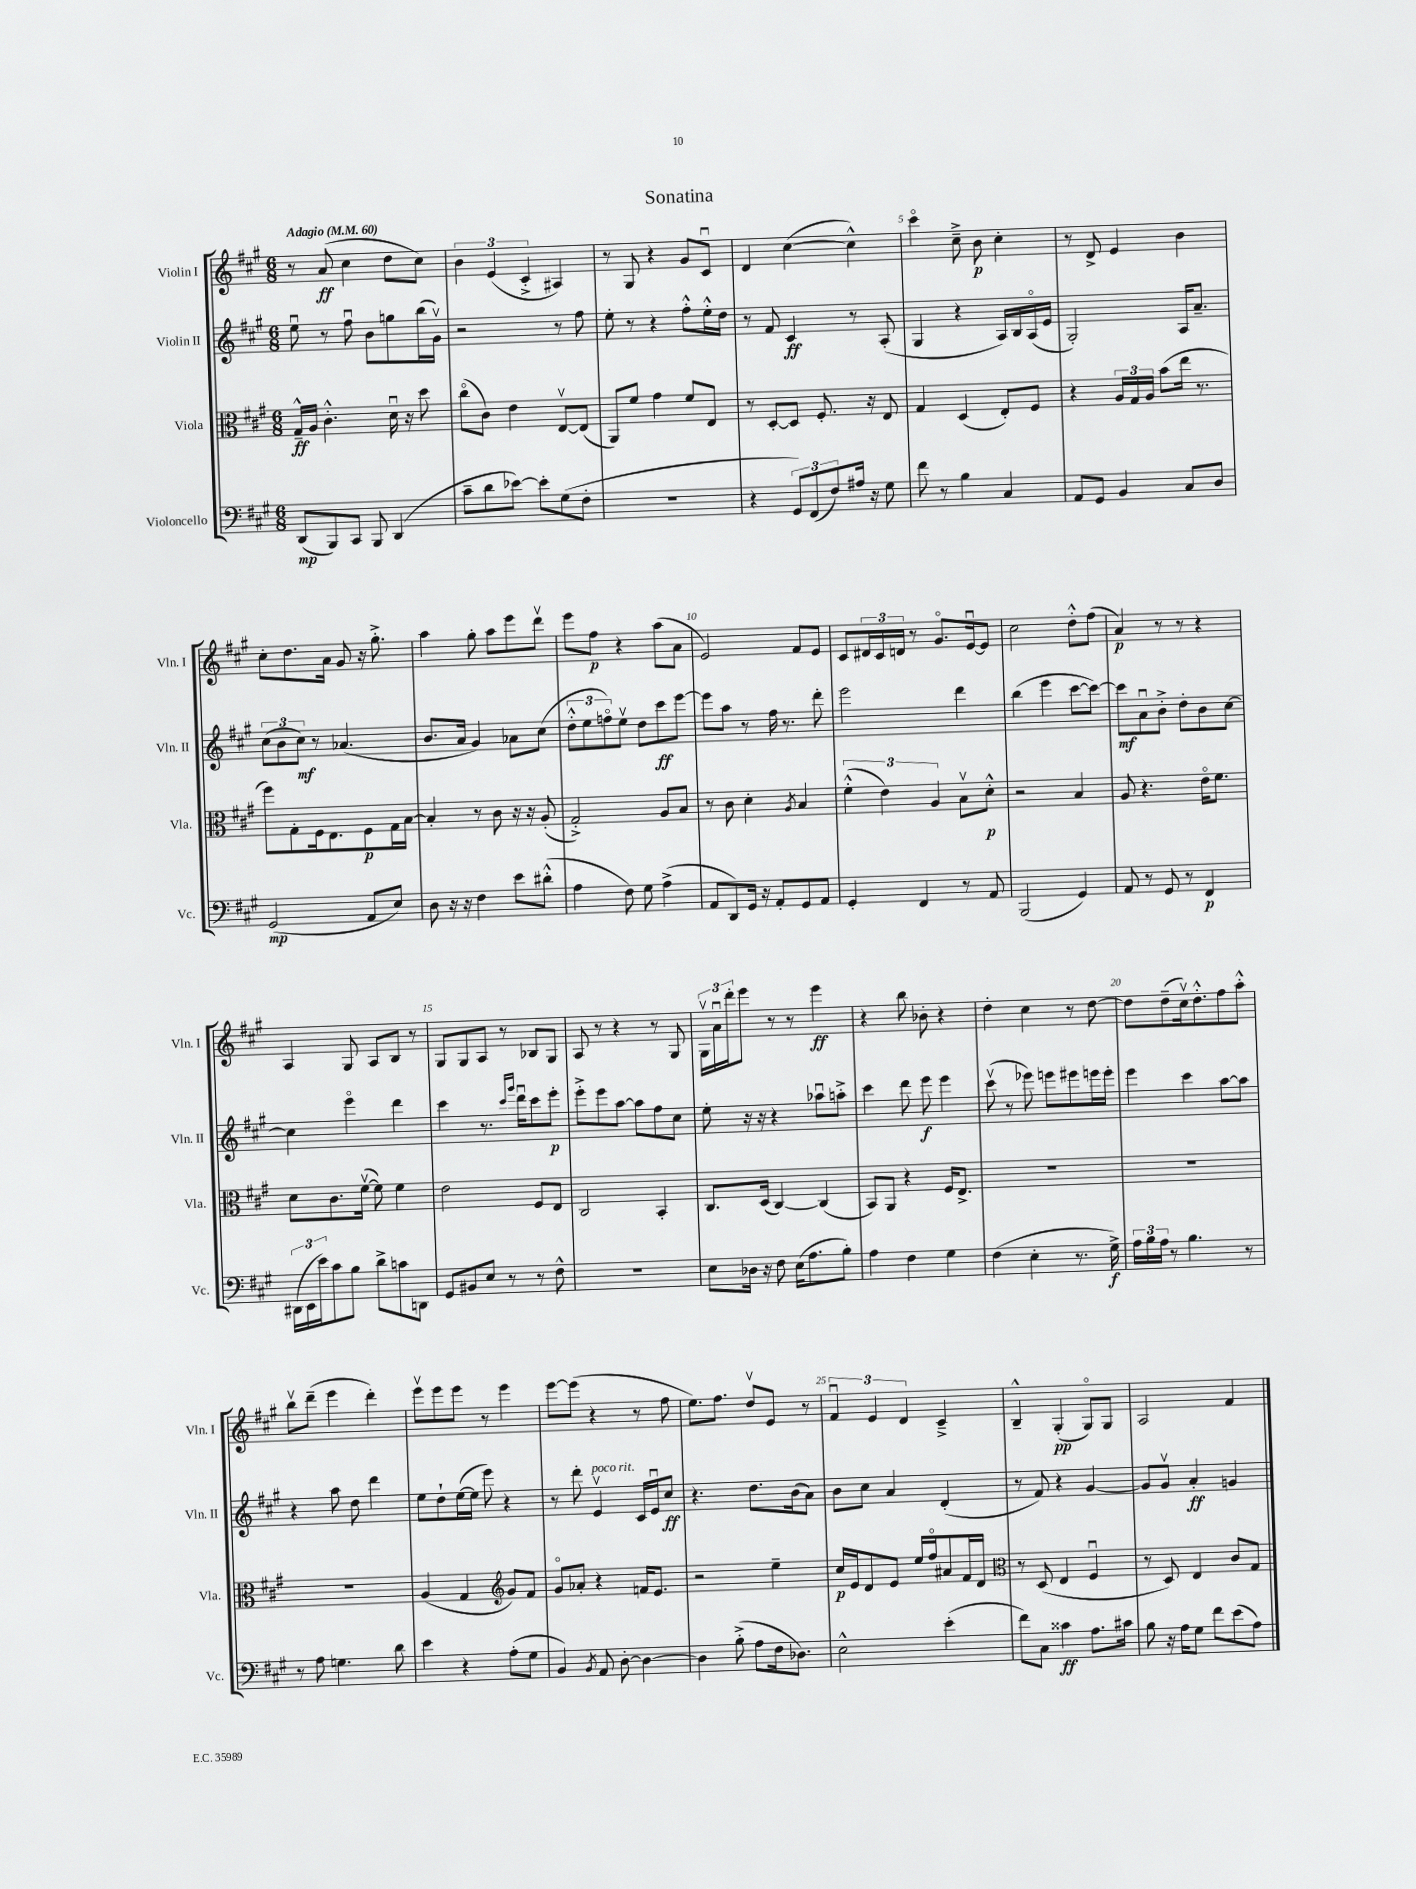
\header { title = "Sonatina" }
<<
\new StaffGroup <<
\new Staff = "s0" \with { instrumentName = "Violin I" shortInstrumentName = "Vln. I" } {
    \clef treble \key a \major \numericTimeSignature \time 6/8 \tempo "Adagio" 4 = 60
    r8 a'8\ff( cis''4 d''8 cis''8) |
    \tuplet 3/2 { b'4 e'4( cis'4-.-> } ais4) |
    r8 gis8 r4 gis'8 cis'8\downbow |
    d'4 cis''4~( cis''4-^) |
    cis'''4\flageolet cis''8---> b'8\p cis''4-. |
    r8 d'8-> e'4 b'4 |
    cis''8-. d''8. a'16 gis'8 r16 gis''8.-.-> |
    a''4 gis''8-. a''8 e'''8 d'''8\upbow |
    e'''8 fis''8\p r4 a''8( a'8 |
    e'2) fis'8 e'8 |
    cis'8 \tuplet 3/2 { dis'16 cis'16 d'16 } r8 gis'8.\flageolet e'16~\downbow e'8 |
    cis''2 d''8-.-^ fis''8( |
    a'4\p) r8 r8 r4 |
    a4 gis8 a8 b8 r8 |
    gis8 gis8 a8 r8 bes8 gis8 |
    a8 r8 r4 r8 gis8 |
    \tuplet 3/2 { gis16\upbow a'16\downbow d'''16-. } e'''8 r8 r8 e'''4\ff |
    r4 b''8 bes'8-. r4 |
    d''4-. cis''4 r8 d''8~ |
    d''8 d''8--( cis''16\upbow) d''8.-.-^ fis''8 a''8-.-^ |
    b''8\upbow d'''8--( e'''4 d'''4-.) |
    e'''8\upbow e'''8 e'''8 r8 e'''4 |
    e'''8~ e'''8( r4 r8 fis''8 |
    e''8.) fis''8. d''8\upbow e'8 r8 |
    \tuplet 3/2 { fis'4\downbow e'4 d'4 } cis'4---> |
    b4---^ gis4-.\pp( gis8\flageolet) gis8 |
    a2 fis'4 \bar "|." |
}
\new Staff = "s1" \with { instrumentName = "Violin II" shortInstrumentName = "Vln. II" } {
    \clef treble \key a \major \numericTimeSignature \time 6/8
    e''8\downbow r8 fis''8\downbow b'8 g''8 b''16( gis'16\upbow) |
    r2 r8 fis''8 |
    e''8-. r8 r4 fis''8-.-^ e''16-.-^ d''16 |
    r8 fis'8 cis'4\ff r8 a8-.( |
    gis4 r4 a16) b16 a16\flageolet( e'16 |
    gis2-.) a16 a'8.-- |
    \tuplet 3/2 { cis''8( b'8 cis''8\mf) } r8 aes'4.( |
    b'8. a'16 gis'4) aes'8 cis''8( |
    \tuplet 3/2 { d''8-.-^ e''8 f''8\flageolet) } e''8\upbow d''8 cis'''8\ff e'''8~ |
    e'''8 a''8 r8 fis''16 r8. d'''8-. |
    e'''2 d'''4 |
    b''4( e'''4 cis'''8~ cis'''8~) |
    cis'''8\mf a'8\downbow b'8-.-> d''8-. b'8 cis''8~ |
    cis''4 e'''4\flageolet d'''4 |
    cis'''4 r8. \grace { cis'''16 gis'''16 } d'''16\downbow cis'''8 e'''8-.\p |
    e'''8-.-> e'''8 a''8~ a''8 fis''8 cis''8 |
    e''8-. r16 r16 r4 aes''8\downbow a''8-.-> |
    cis'''4 d'''8 e'''8\f e'''4 |
    cis'''8\upbow( r8 ees'''8) e'''8 eis'''8 e'''16 e'''16-. |
    e'''4 cis'''4 a''8~ a''8 |
    r4 a''8 d''8 d'''4 |
    e''8 d''8-! e''16~( e''16 e'''8) r4 |
    r8 d'''8-. e'4\upbow^\markup { \italic "poco rit." } cis'16 e'16\downbow cis''8\ff |
    r4. d''8. b'16( a'8) |
    b'8 cis''8 a'4 d'4-.( |
    r8 fis'8) r4 gis'4~ |
    gis'8 gis'8\upbow a'4-.\ff g'4 \bar "|." |
}
\new Staff = "s2" \with { instrumentName = "Viola" shortInstrumentName = "Vla." } {
    \clef alto \key a \major \numericTimeSignature \time 6/8
    gis16---^\ff a16 cis'4.-.-^ d'16\downbow r16 d''8 |
    cis''8\flageolet( cis'8) e'4 e8~\upbow e8( |
    a,8) fis'8 gis'4 fis'8 e8 |
    r8 d8~-. d8 fis8.-. r16 e8 |
    gis4 d4( e8-.) fis8 |
    r4 \tuplet 3/2 { a16 gis16 a16 } b'8( e''16 r8. |
    fis''8) gis8-. fis16 e8. fis8\p gis16 b16~ |
    b4-. r8 cis'8 r16 r16 a8-.( |
    gis2-.->) a8 b8 |
    r8 cis'8 d'4-. \acciaccatura { a8 } b4 |
    \tuplet 3/2 { fis'4-.-^( e'4) a4 } b8\upbow d'8-.-^\p |
    r2 b4 |
    a8 r4. e'16\flageolet fis'8. |
    d'8 cis'8. fis'16~\upbow( fis'8) fis'4 |
    e'2 fis8 e8 |
    cis2 b,4-. |
    cis8. d16( cis4~) cis4( |
    b,8) a,8 r4 fis16 e8.-> |
    R2. |
    R2. |
    R2. |
    a4( gis4 \clef treble gis'8) fis'8 |
    gis'8\flageolet aes'8-. r4 f'16 e'8. |
    r2 e''4-- |
    cis''16\p e'16 d'8 e'8 e''16 fis''16\flageolet ais'8 fis'16 d'16 |
    \clef alto r8 d8( e4 fis4\downbow |
    r8 d8) e4 cis'8 gis8 \bar "|." |
}
\new Staff = "s3" \with { instrumentName = "Violoncello" shortInstrumentName = "Vc." } {
    \clef bass \key a \major \numericTimeSignature \time 6/8
    d,8\mp( b,,8) cis,8 b,,8 d,4( |
    cis'8-- d'8 ees'8~) ees'8-. gis8( fis8-. |
    R2. |
    r4 \tuplet 3/2 { gis,8) fis,8( fis8) } ais16 r16 gis8 |
    fis'8 r8 b4 cis4 |
    a,8 gis,8 b,4 cis8 d8 |
    gis,2\mp( a,8 e8) |
    d8 r16 r16 fis4 e'8 dis'8-.-^( |
    a4 fis8) gis8 a4->( |
    a,8 d,8) gis,16 r16 a,8-. gis,8 a,8 |
    gis,4-. fis,4 r8 a,8 |
    b,,2( gis,4) |
    a,8 r8 gis,8 r8 fis,4\p |
    \tuplet 3/2 { dis,16( e,16 e'16) } cis'8 b8 d'8-> c'8 d,8 |
    gis,8 bis,8 e8 r8 r8 fis8-^ |
    R2. |
    e8 des16 r16 fis8 e16( a8. b8-.) |
    a4 fis4 gis4 |
    fis4( e4-. r8. gis16->\f) |
    \tuplet 3/2 { a16 b16 a16 } r8 b4. r8 |
    r8 a8 g4. d'8 |
    e'4 r4 a8-.( gis8 |
    b,4) \acciaccatura { b,8 } a,8 d8~-. d4~ |
    d4 b8-.->( a8 fis16 des8.) |
    e2-^ e'4-.( |
    fis'8) cis8 cisis'4\ff a8. cis'16 |
    b8 r16 a16 gis8 fis'8 e'8( a8) \bar "|." |
}
>>
>>
\layout { \context { \Score \override BarNumber.break-visibility = ##(#f #t #t) barNumberVisibility = #(every-nth-bar-number-visible 5) } }
